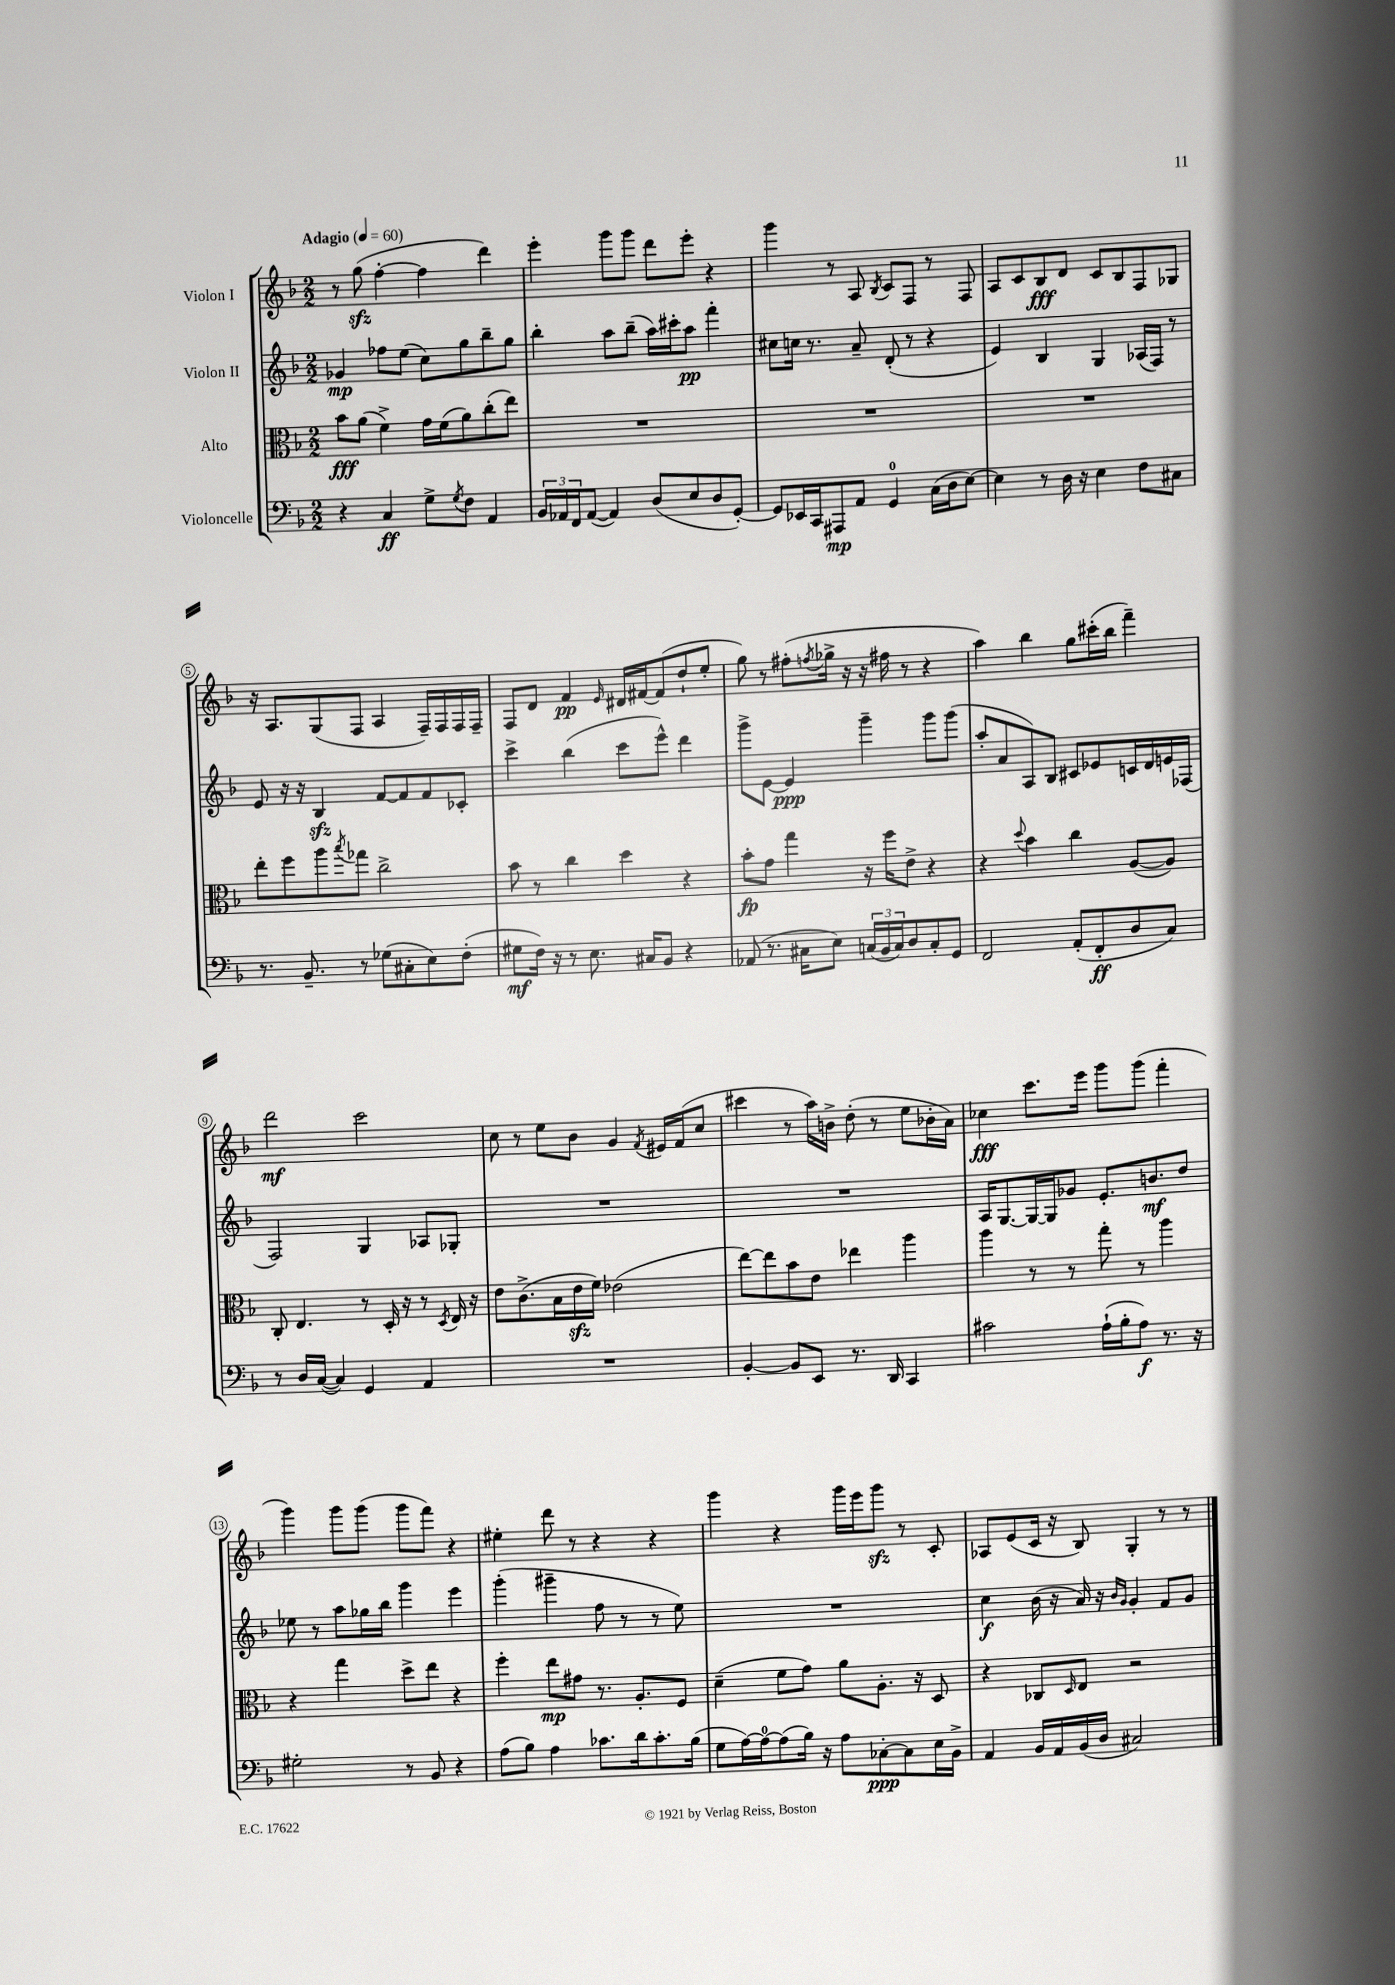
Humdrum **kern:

**kern	**dynam	**kern	**dynam	**kern	**dynam	**kern	**dynam
*part4	*part4	*part3	*part3	*part2	*part2	*part1	*part1
*staff4	*staff4	*staff3	*staff3	*staff2	*staff2	*staff1	*staff1
*I"Violoncelle	*	*I"Alto	*	*I"Violon II	*	*I"Violon I	*
*clefF4	*	*clefC3	*	*clefG2	*	*clefG2	*
*k[b-]	*	*k[b-]	*	*k[b-]	*	*k[b-]	*
*M2/2	*	*M2/2	*	*M2/2	*	*M2/2	*
*MM60	*	*MM60	*	*MM60	*	*MM60	*
=1	=1	=1	=1	=1	=1	=1	=1
!	!	!	!	!	!	!LO:TX:a:B:t=Adagio	!
4r	.	8b-\L	fff	4g-X/	mp	8r	.
.	.	(8a\J	.	.	.	(8ggzz\	.
4C/	ff	4f^\)	.	8ff-X\L	.	[4ff'\	.
.	.	.	.	(8ee\J	.	.	.
8G^\L	.	16g\LL	.	8cc\L)	.	4ff\]	.
.	.	(16f\J	.	.	.	.	.
8qG/	.	.	.	.	.	.	.
8F\J	.	8a\)	.	8gg\	.	.	.
4AA/	.	(8cc'\	.	8bb-~\	.	4ddd\)	.
.	.	8ee\J)	.	8gg\J	.	.	.
=2	=2	=2	=2	=2	=2	=2	=2
24BB-/LL	.	1r	.	4bb-'\	.	4eee'\	.
24AA-X/	.	.	.	.	.	.	.
24FF/J	.	.	.	.	.	.	.
([8AA-/J	.	.	.	.	.	.	.
4AA-/])	.	.	.	8aa\L	.	8ggg\L	.
.	.	.	.	(8bb-~\J	.	8ggg\J	.
(8D/L	.	.	.	16aa\LL)	.	8ddd\L	.
.	.	.	.	16ccc#X'\J	.	.	.
8E/	.	.	.	8aa\J	pp	8eee'\J	.
8D/	.	.	.	4fff'\	.	4r	.
[8GG'/J)	.	.	.	.	.	.	.
=3	=3	=3	=3	=3	=3	=3	=3
8GG/L]	.	1r	.	8cc#X\L	.	4ggg\	.
16EE-X/L	.	.	.	16ccn\Jk	.	.	.
16CC/J	.	.	.	8.r	.	.	.
8AAA#X/	mp	.	.	.	.	8r	.
8AA/J	.	.	.	8a~/	.	8A/	.
.	.	.	.	.	.	8qB-/	.
4GG/	.	.	.	(8d'/	.	8c/L	.
.	.	.	.	8r	.	8F/J	.
(16C\LL	.	.	.	4r	.	8r	.
16D\J	.	.	.	.	.	.	.
[8E\J)	.	.	.	.	.	8F/	.
=4	=4	=4	=4	=4	=4	=4	=4
4E\]	.	1r	.	4e/)	.	8A/L	.
.	.	.	.	.	.	8c/	.
8r	.	.	.	4B-/	.	8B-/	fff
16D\	.	.	.	.	.	8d/J	.
16r	.	.	.	.	.	.	.
4E\	.	.	.	4G/	.	8c/L	.
.	.	.	.	.	.	8B-/	.
8F\L	.	.	.	(16A-X/LL	.	8F/	.
.	.	.	.	16F/JJ)	.	.	.
8C#X\J	.	.	.	8r	.	8G-X/J	.
!!LO:LB:g=z
=5	=5	=5	=5	=5	=5	=5	=5
8.r	.	8ee'\L	.	8e/	.	16r	.
.	.	.	.	.	.	8.A/L	.
.	.	8ff\	.	16r	.	.	.
8.BB-~/	.	.	.	16r	.	.	.
.	.	8aa\	.	4B-zz/	.	(8G/	.
.	.	8qbb-/	.	.	.	.	.
8r	.	8gg-X\J	.	.	.	8F/J	.
(8G-X\L	.	2cc^\	.	[8f/L	.	4A/	.
8C#X'\	.	.	.	8f/]	.	.	.
8E\)	.	.	.	8f/	.	16F~/LL)	.
.	.	.	.	.	.	16F/	.
(8F'\J	.	.	.	8c-X'/J	.	16F/	.
.	.	.	.	.	.	16F~/JJ	.
=6	=6	=6	=6	=6	=6	=6	=6
8G#X\L	mf	8b-\	.	4ccc^\	.	8F/L	.
16F\Jk)	.	8r	.	.	.	8d/J	.
16r	.	.	.	.	.	.	.
8r	.	4cc\	.	(4bb-\	.	4f/	pp
8.E\	.	.	.	.	.	.	.
.	.	.	.	.	.	16qqe/	.
.	.	4dd\	.	8ccc\L	.	16d#X/LL	.
16C#X/KL	.	.	.	.	.	[16f#X/J	.
8BB-/J	.	.	.	8eee^^\J)	.	(8f#/]	.
4r	.	4r	.	4ddd\	.	8dd`/	.
.	.	.	.	.	.	8ee'/J	.
=7	=7	=7	=7	=7	=7	=7	=7
(8AA-X/	.	8b-'\L	fp	8ggg^\L	.	8gg\)	.
8.r	.	8g\J	.	[8e\J	.	8r	.
.	.	4gg\	.	4e/]	ppp	(8ff#X'\L	.
16C#X\KL	.	.	.	.	.	.	.
.	.	.	.	.	.	8qffn/	.
8E\J)	.	.	.	.	.	16gg-X^\Jk	.
.	.	.	.	.	.	16r	.
(24Cn/LL	.	16r	.	4ggg~\	.	16r	.
24BB-/	.	.	.	.	.	.	.
.	.	16ff\KL	.	.	.	16ff#X\	.
24C/J)	.	.	.	.	.	.	.
8D/	.	8e^\J	.	.	.	8r	.
8C'/	.	4r	.	8ggg\L	.	4r	.
8GG/J	.	.	.	(8ggg\J	.	.	.
=8	=8	=8	=8	=8	=8	=8	=8
2FF/	.	4r	.	8aa'/L	.	4aa\)	.
.	.	.	.	8a/	.	.	.
.	.	8qqdd/	.	.	.	.	.
.	.	4b-\	.	8A/)	.	4bb-\	.
.	.	.	.	8B-/J	.	.	.
(8AA'/L	.	4cc\	.	8c#X/L	.	8gg\L	.
8FF'/	ff	.	.	8e-X/	.	(16ccc#X'\L	.
.	.	.	.	.	.	16bb-\JJ	.
8D/	.	([8A/L	.	16cn/L	.	4fff~\)	.
.	.	.	.	16d/	.	.	.
8C/J)	.	8A/J])	.	16en/	.	.	.
.	.	.	.	(16F-X/JJ	.	.	.
!!LO:LB:g=z
=9	=9	=9	=9	=9	=9	=9	=9
8r	.	8C'/	.	2F/)	.	2ddd\	mf
16D/LL	.	4.E/	.	.	.	.	.
([16C/JJ	.	.	.	.	.	.	.
4C/])	.	.	.	.	.	.	.
4GG/	.	8r	.	4G/	.	2ccc\	.
.	.	16D'/	.	.	.	.	.
.	.	16r	.	.	.	.	.
4AA/	.	8r	.	8A-X/L	.	.	.
.	.	8qD/	.	.	.	.	.
.	.	16E/	.	8G-X'/J	.	.	.
.	.	16r	.	.	.	.	.
=10	=10	=10	=10	=10	=10	=10	=10
1r	.	8e\L	.	1r	.	8cc\	.
.	.	(8.c^\	.	.	.	8r	.
.	.	.	.	.	.	8ee\L	.
.	.	16B-\L	.	.	.	.	.
.	.	16ezz\	.	.	.	8b-\J	.
.	.	16f\JJ)	.	.	.	.	.
.	.	(2e-X\	.	.	.	4g/	.
.	.	.	.	.	.	8qf/	.
.	.	.	.	.	.	16e#X/LL	.
.	.	.	.	.	.	(16f/J	.
.	.	.	.	.	.	8cc/J	.
=11	=11	=11	=11	=11	=11	=11	=11
[4BB-'/	.	[8ee\L)	.	1r	.	4ccc#X\	.
.	.	8ee\]	.	.	.	.	.
8BB-/L]	.	8b-\	.	.	.	8r	.
8EE/J	.	8e\J	.	.	.	16aa\LL)	.
.	.	.	.	.	.	16bn^\JJ	.
8.r	.	4ee-X\	.	.	.	(8dd'\	.
.	.	.	.	.	.	8r	.
16DD/	.	.	.	.	.	.	.
4CC/	.	4aa\	.	.	.	8ee\L	.
.	.	.	.	.	.	16b-X'\L	.
.	.	.	.	.	.	16a\JJ)	.
=12	=12	=12	=12	=12	=12	=12	=12
2c#X\	.	4aa\	.	16A/KL	.	4cc-X\	fff
.	.	.	.	[8.G/	.	.	.
.	.	8r	.	16G/L_	.	8.ccc\L	.
.	.	.	.	16G/J]	.	.	.
.	.	8r	.	8g-X/J	.	.	.
.	.	.	.	.	.	16eee\Jk	.
(16A`\LL	.	8gg'\	.	8.e'/L	.	8ggg\L	.
16B-'\J	.	.	.	.	.	.	.
8A\J)	f	8r	.	.	.	(8ggg\J	.
.	.	.	.	8.bn/	mf	.	.
8.r	.	4aa\	.	.	.	4fff'\	.
.	.	.	.	8dd/J	.	.	.
16r	.	.	.	.	.	.	.
!!LO:LB:g=z
=13	=13	=13	=13	=13	=13	=13	=13
2G#X'\	.	4r	.	8ee-X\	.	4ggg\)	.
.	.	.	.	8r	.	.	.
.	.	4gg\	.	8aa\L	.	8ggg\L	.
.	.	.	.	16gg-X\L	.	(8ggg\J	.
.	.	.	.	16bb-\JJ	.	.	.
8r	.	8dd^\L	.	4ggg\	.	8ggg\L	.
8BB-/	.	8ee\J	.	.	.	8fff\J)	.
4r	.	4r	.	4eee\	.	4r	.
=14	=14	=14	=14	=14	=14	=14	=14
(8A\L	.	4ff'\	.	(4ggg'\	.	4ee#X'\	.
8B-\J)	.	.	.	.	.	.	.
4A\	.	8ee\L	mp	4ggg#X~\	.	8ddd\	.
.	.	8g#X\J	.	.	.	8r	.
8.c-X\L	.	8.r	.	8ff\	.	4r	.
.	.	.	.	8r	.	.	.
16d\k	.	8.A'/L	.	.	.	.	.
8.c-'\	.	.	.	8r	.	4r	.
.	.	8F/J	.	8ee\)	.	.	.
(16B-\Jk	.	.	.	.	.	.	.
=15	=15	=15	=15	=15	=15	=15	=15
8G\L	.	(4d~\	.	1r	.	4ggg\	.
[16A\L)	.	.	.	.	.	.	.
16A\J_	.	.	.	.	.	.	.
(8A\]	.	8f\L	.	.	.	4r	.
16B-\Jk)	.	8g\J)	.	.	.	.	.
16r	.	.	.	.	.	.	.
8A\L	.	8a\L	.	.	.	16ggg\LL	.
.	.	.	.	.	.	16eee\J	.
[8C-X'\	ppp	8.A'\J	.	.	.	8gggzz\J	.
8C-\]	.	.	.	.	.	8r	.
.	.	16r	.	.	.	.	.
16E\L	.	8D/	.	.	.	8c'/	.
16BB-^\JJ	.	.	.	.	.	.	.
=16	=16	=16	=16	=16	=16	=16	=16
4AA/	.	4r	.	4cc\	f	8A-X/L	.
.	.	.	.	.	.	(8e/	.
16BB-/LL	.	8C-X/L	.	(16b-\	.	16c/Jk	.
16AA/	.	.	.	16r	.	16r	.
.	.	16qqD/	.	.	.	.	.
(16BB-/	.	8E/J	.	16a/)	.	8B-/)	.
16D/JJ	.	.	.	16r	.	.	.
.	.	.	.	16qqb-/LL	.	.	.
.	.	.	.	16qqg/JJ	.	.	.
2C#X/)	.	2r	.	4g'/	.	4G'/	.
.	.	.	.	8f/L	.	8r	.
.	.	.	.	8g/J	.	8r	.
==	==	==	==	==	==	==	==
*-	*-	*-	*-	*-	*-	*-	*-
